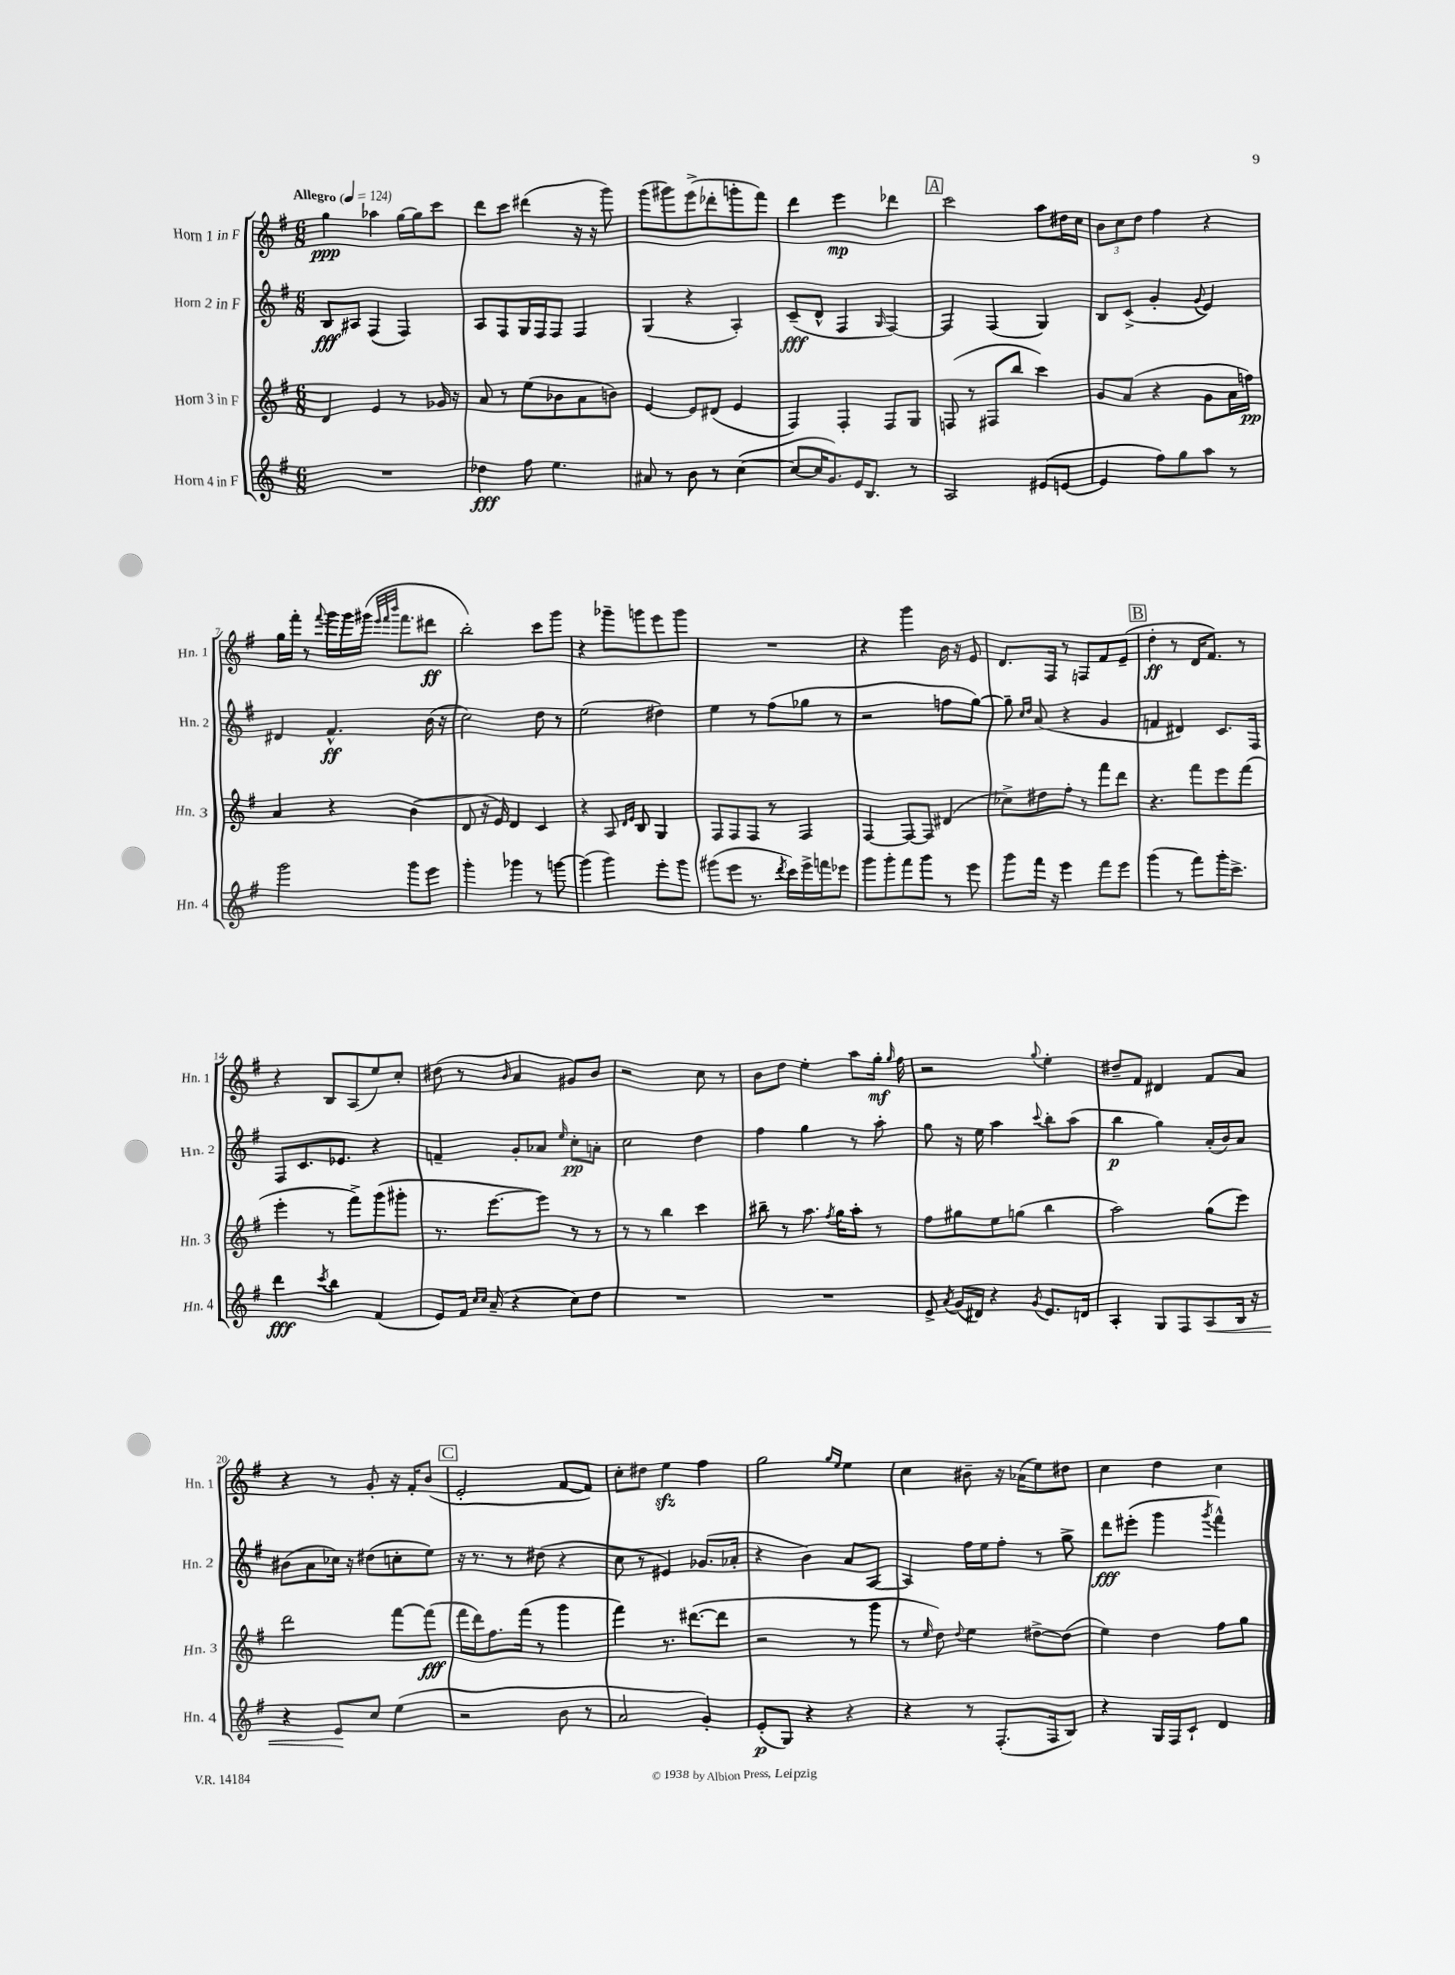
<<
\new StaffGroup <<
\new Staff = "s0" \with { instrumentName = "Horn 1 in F" shortInstrumentName = "Hn. 1" } {
    \clef treble \key g \major \numericTimeSignature \time 6/8 \tempo "Allegro" 4 = 124
    \autoBeamOff g''4\ppp aes''4 g''16[~ g''16 c'''8] |
    d'''8[ c'''8] dis'''4( r16 r16 g'''8) |
    g'''8[( gis'''8) e'''8->( des'''8-. g'''8-. fis'''8]) |
    d'''4 e'''4\mp des'''4 |
    \mark \markup { \box "A" } c'''2 a''8[ dis''16 c''16] |
    \tuplet 3/2 { b'8[ c''8 d''8] } fis''4 r4 |
    g''16[ fis'''16]-. r8 \appoggiatura { fis'''8 } g'''16[ g'''16 gis'''16]( \grace { e'''32[ fis'''32 b'''32] } fis'''8.[ dis'''8]\ff |
    b''2-.) c'''8[ g'''8] |
    r4 ges'''8[-- g'''8 e'''8 g'''8] |
    R2. |
    r4 g'''4 b'16 r16 e'8 |
    d'8.[ fis16] r8 f8[ fis'8 e'8]--( |
    \mark \markup { \box "B" } d''4-.\ff r8 d'16[ fis'8.]) r8 |
    r4 b8[ a8( e''8) c''8]-. |
    dis''8( r8 \grace { b'16 } a'4 gis'8[) b'8] |
    r2 c''8 r8 |
    b'8[ d''8] e''4-. a''8[ g''16]-.\mf \grace { g''16 } fis''16 |
    r2 \appoggiatura { g''8 } e''4-. |
    dis''8[-- fis'8] dis'4 fis'8[ a'8] |
    r4 r8 g'8-. r16 fis'16[-. b'8]( |
    \mark \markup { \box "C" } e'2-. fis'8[~ fis'8]) |
    c''8[-. dis''8] e''4\sfz fis''4 |
    g''2 \grace { g''16[ e''16] } e''4 |
    c''4 bis'8-- r16 aes'16[( e''8) dis''8] |
    c''4 d''4 c''4 \bar "|." |
}
\new Staff = "s1" \with { instrumentName = "Horn 2 in F" shortInstrumentName = "Hn. 2" } {
    \clef treble \key g \major \numericTimeSignature \time 6/8
    \autoBeamOff b8[\fff ais8] fis4( fis4) |
    a8[ fis8 g16 fis16 fis8] fis4 |
    g4( r4 a4-.) |
    c'8[--\fff( d'8]-^ fis4 \grace { g16 } fis4~) |
    \mark \markup { \box "A" } fis4 fis4( g4) |
    b8[ c'8]->( g'4-. \appoggiatura { g'8 } e'4) |
    dis'4 fis'4.-^\ff b'16( r16 |
    c''2) d''8 r8 |
    e''2( dis''4) |
    e''4 r8 fis''8[( ges''8] r8 |
    r2 f''8[ g''8]~) |
    g''8-- \grace { c''16[ d''16] } a'8( r4 g'4 |
    \mark \markup { \box "B" } f'4 dis'4) c'8.[ fis16] |
    fis8[ c'8. ees'8.] r4 |
    f'4-- g'8[-. aes'8] \grace { e''16 } c''8[-.\pp a'8]-. |
    c''2 d''4 |
    fis''4 g''4 r8 a''8-. |
    g''8 r16 e''16 a''4 \appoggiatura { c'''8 } b''8[-. a''8]( |
    b''4\p g''4) a'16[-.( b'16) a'8] |
    bis'8[( a'8 ces''16]) r16 dis''8[( c''8-. e''8]) |
    \mark \markup { \box "C" } r16 r8. r8 dis''8( r4 |
    c''8 r8 eis'4) ges'8.[( aes'16]-. |
    r4 b'4) a'8[ a8]~ |
    a4 fis''16[ e''16 fis''8]-. r8 g''8-> |
    d'''8[\fff eis'''8]-.( g'''4 \acciaccatura { g'''8 } fis'''4-^) \bar "|." |
}
\new Staff = "s2" \with { instrumentName = "Horn 3 in F" shortInstrumentName = "Hn. 3" } {
    \clef treble \key g \major \numericTimeSignature \time 6/8
    \autoBeamOff d'4 e'4 r8 ges'16 r16 |
    a'8 r8 e''8[( bes'8 a'8 b'8]) |
    e'4~ e'8[ dis'8]( e'4 |
    fis4) fis4-. fis8[ g8] |
    \mark \markup { \box "A" } f8( r8 fis8[ b''8] c'''4) |
    g'8[ a'8]( r4 g'8[ a'16 f''16]\pp) |
    a'4 r4 b'4( |
    d'8 r16 e'16) d'4 c'4 |
    r4 a8 \grace { d'16[ e'16] } b8 g4 |
    fis8[ fis8 fis8] r8 fis4 |
    fis4~ fis8[~ fis8] dis'4( |
    ces''8[->) dis''8 fis''8]-. r8 fis'''8[ d'''8] |
    \mark \markup { \box "B" } r4. fis'''8[ e'''8 fis'''8]( |
    e'''4-. r8 fis'''8[->) g'''8( gis'''8]-. |
    r8. e'''8.[~ e'''8]) r8 r8 |
    r8 r8 b''4 c'''4 |
    bis''8-- r8 a''8. \acciaccatura { fis''8 } g''16[ a''8]-. r8 |
    fis''8[ gis''8 e''8 g''8]( b''4 |
    a''2) g''8[( e'''8]) |
    d'''2 fis'''8[~ fis'''8]\fff( |
    \mark \markup { \box "C" } fis'''16[ d'''16) fis''8. fis'''16]( r8 g'''4 |
    fis'''4) r8. dis'''8.[~( dis'''8] |
    r2 r8 g'''8 |
    r8 \grace { e''16 } d''8) \appoggiatura { d''8 } e''4 dis''8[~-> dis''8]( |
    e''4) d''4 fis''8[ g''8] \bar "|." |
}
\new Staff = "s3" \with { instrumentName = "Horn 4 in F" shortInstrumentName = "Hn. 4" } {
    \clef treble \key g \major \numericTimeSignature \time 6/8
    \autoBeamOff R2. |
    des''4\fff fis''8 e''4. |
    ais'8 r8 b'8 r8 c''4~( |
    c''8[~ c''16 g'8.) e'16 b8.] r8 |
    \mark \markup { \box "A" } a2 eis'8[( e'8]~ |
    e'4 fis''8[) g''8 a''8] r8 |
    g'''2 g'''8[ e'''8] |
    g'''4-. ges'''4 r8 g'''8~ |
    g'''4( g'''4) e'''8[-. g'''8] |
    gis'''8[( e'''8] r8. \acciaccatura { d'''8 } c'''16[) e'''16-> f'''16 ees'''8] |
    g'''8[ g'''8-. fis'''8 g'''8] r8 e'''8 |
    g'''8[ fis'''16] r16 e'''4 fis'''8[ e'''8] |
    \mark \markup { \box "B" } g'''4( r8 fis'''8[) g'''16-. c'''8.]-> |
    d'''4\fff \acciaccatura { c'''8 } b''4 fis'4( |
    e'8[) fis'16] \grace { c''16[ c''16] } a'16--( r4 c''8[) d''8] |
    R2. |
    R2. |
    e'8-> \acciaccatura { a'8 } g'16[( dis'16]) r4 \acciaccatura { g'8 } e'8.[ d'16] |
    a4-. g8[ fis8 a8\< b16] r16 |
    r4 e'8[\! c''8] e''4( |
    \mark \markup { \box "C" } r2 b'8 r8 |
    a'2 g'4-.) |
    e'8[-.\p( g8]) r4 r4 |
    r4 r8 fis8.[-.( fis16 b8]) |
    r4 g16[ fis16 c'8]-! d'4 \bar "|." |
}
>>
>>
